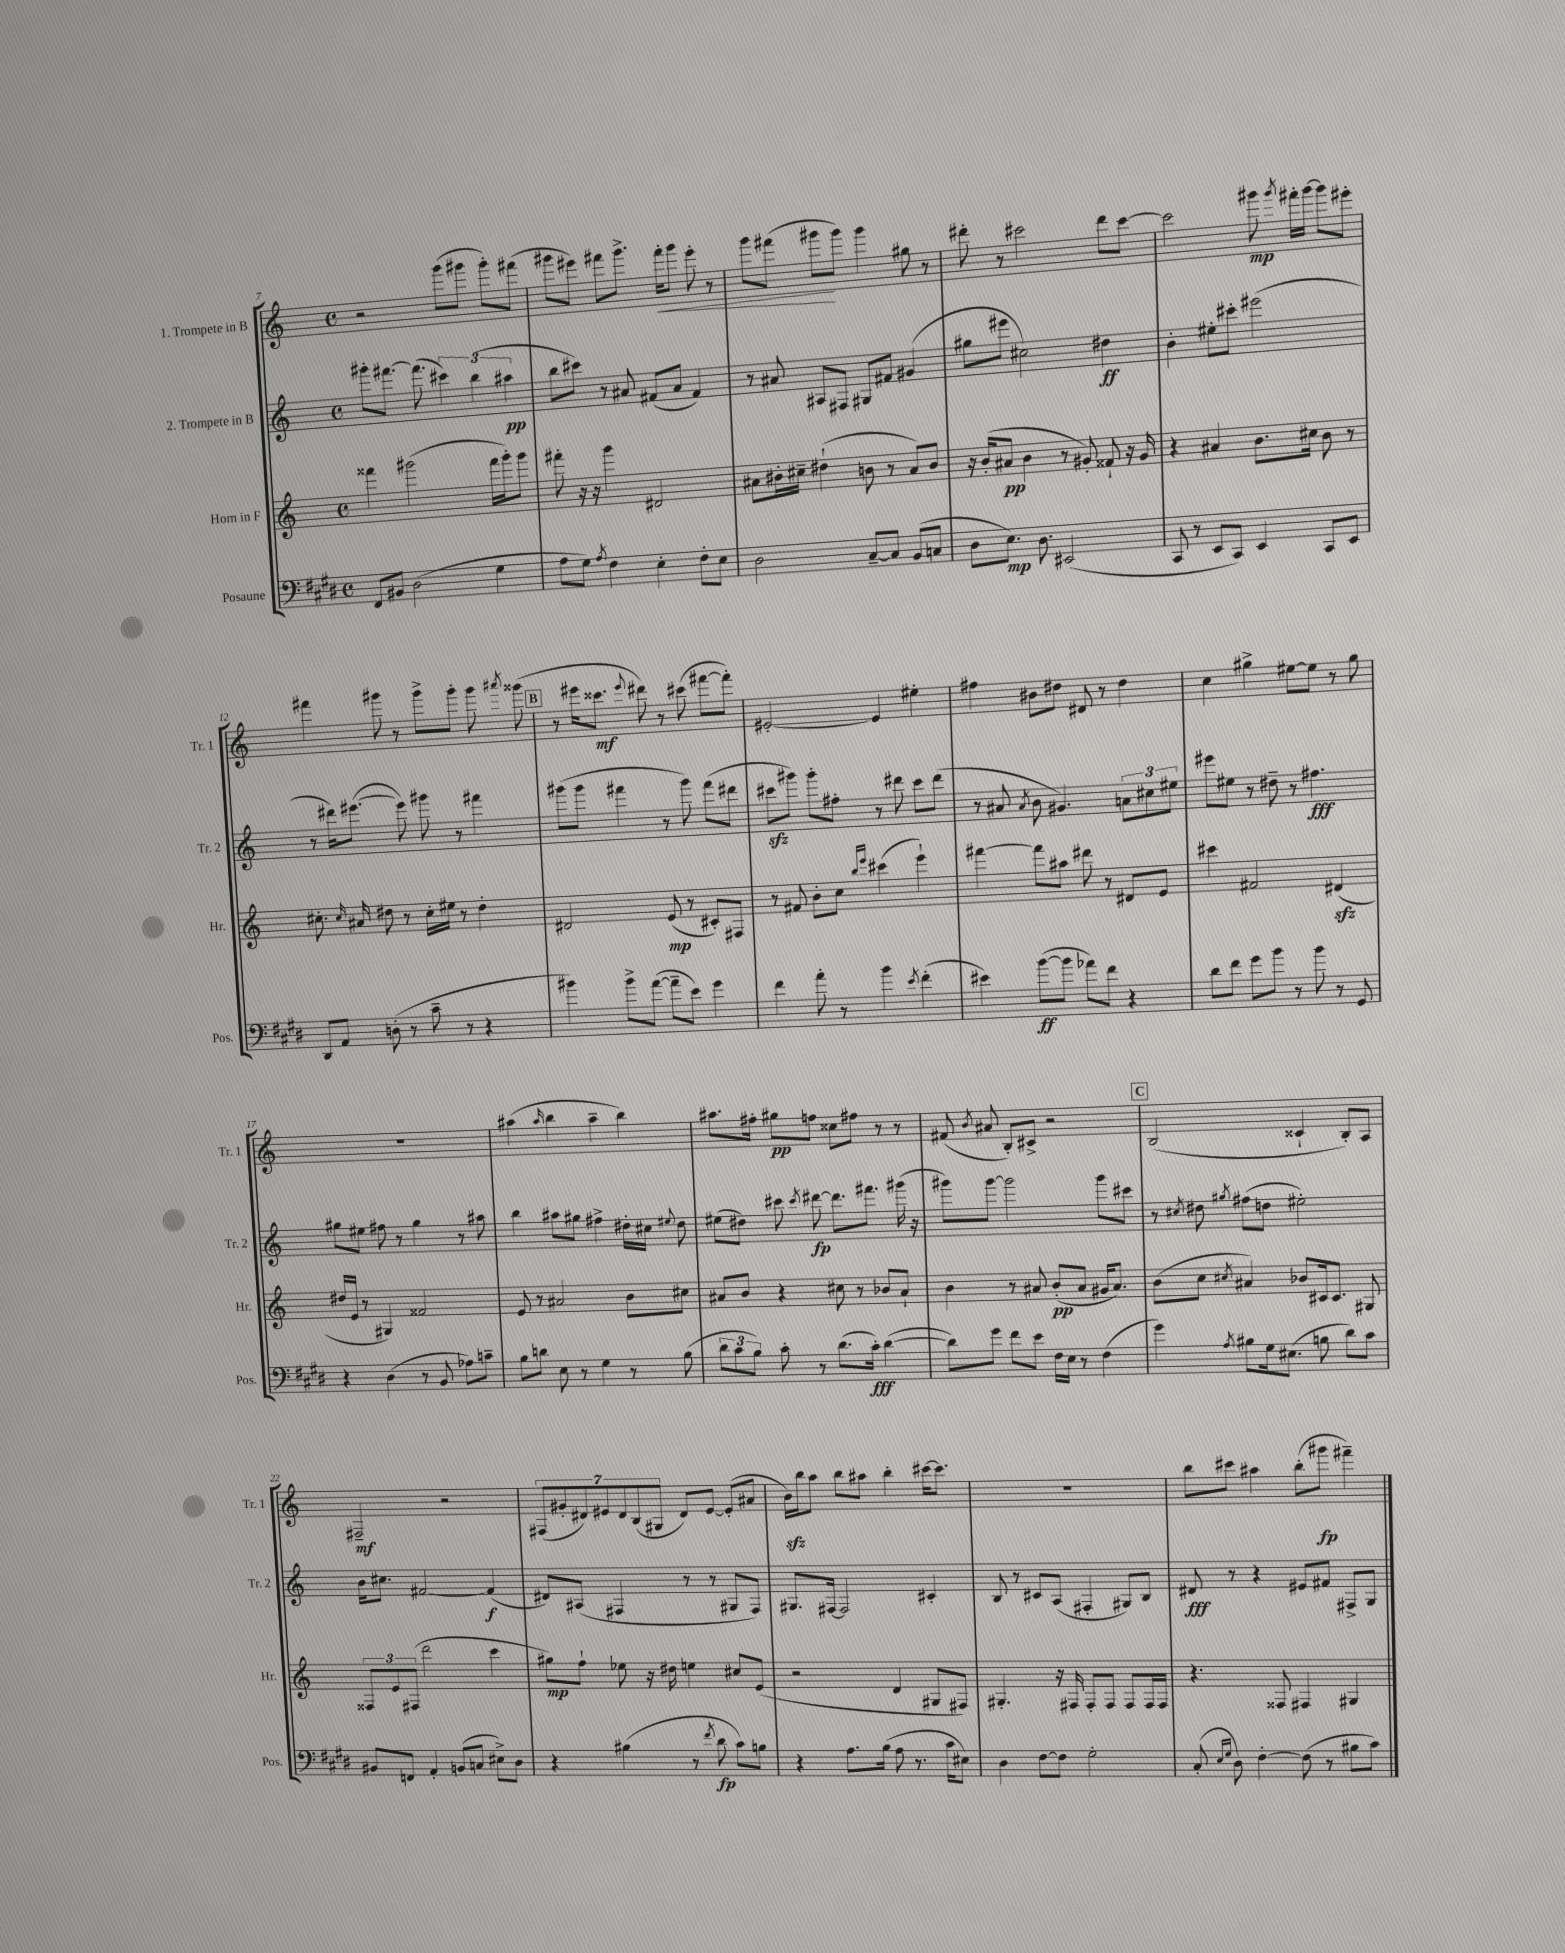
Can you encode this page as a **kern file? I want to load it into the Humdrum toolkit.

**kern	**dynam	**kern	**dynam	**kern	**dynam	**kern	**dynam
*part4	*part4	*part3	*part3	*part2	*part2	*part1	*part1
*staff4	*staff4	*staff3	*staff3	*staff2	*staff2	*staff1	*staff1
*I"Posaune	*	*I"Horn in F	*	*I"2. Trompete in B	*	*I"1. Trompete in B	*
*I'Pos.	*	*I'Hr.	*	*I'Tr. 2	*	*I'Tr. 1	*
*clefF4	*	*clefG2	*	*clefG2	*	*clefG2	*
*k[f#c#g#d#]	*	*k[]	*	*k[]	*	*k[]	*
*M4/4	*	*M4/4	*	*M4/4	*	*M4/4	*
*met(c)	*	*met(c)	*	*met(c)	*	*met(c)	*
=7	=7	=7	=7	=7	=7	=7	=7
8FF#/L	.	4fff##X\	.	8ggg#X'\L	.	2r	.
8BB#X/J	.	.	.	[8.fff#X\J	.	.	.
(2D#\	.	(2ggg#X\	.	.	.	.	.
.	.	.	.	(8.fff#\]	.	.	.
.	.	.	.	6ccc#X\)	.	(8ggg\L	.
.	.	.	.	.	.	8ggg#X\J	.
.	.	.	.	(6bb\	.	.	.
4G#\	.	16fff##\LL	.	.	.	8ggg#'\L)	.
.	.	16ggg#'\J)	.	.	.	.	.
.	.	.	.	6aa#X\	pp	.	.
.	.	8ggg#\J	.	.	.	(8fff#X\J	.
=8	=8	=8	=8	=8	=8	=8	=8
8A\L	.	8fff#X'\	.	8bb\L	.	8ggg#X\L	.
8G#\J)	.	16r	.	8ccc#X\J)	.	8eee#X\J)	.
.	.	16r	.	.	.	.	.
8qA/	.	.	.	.	.	.	.
4F#\	.	4ggg\	.	8r	.	8fff#X\L	.
.	.	.	.	8a#X/	.	8.ggg#^\J	.
4E'\	.	2d#X/	.	(8f#X/L	.	.	.
!	!	!	!	!	!	!	!LO:HP:b
.	.	.	.	.	.	16fff#'\KL	<
.	.	.	.	8a#/J	.	8ggg#\J	.
8F#'\L	.	.	.	4f#/)	.	8eee#'\	.
8E\J	.	.	.	.	.	8r	.
=9	=9	=9	=9	=9	=9	=9	=9
2D#\	.	8a#X\L	.	8r	.	8ggg\L	.
.	.	16b#X'\L	.	8a#X/	.	(8fff#X\J	.
.	.	16cc#X~\JJ	.	.	.	.	.
.	.	(4dd#X`\	.	8A#X/L	.	8ggg#X\L	.
.	.	.	.	8F#X/J	.	8ggg#\J)	[
[8C#~/L	.	8bn\	.	8G#X/L	.	4ggg#\	.
8C#/J]	.	8r	.	8f#X/J	.	.	.
(8BB/L	.	8a#/L)	.	(4g#X/	.	8gg#X\	.
8Cn/J	.	8b/J	.	.	.	8r	.
=10	=10	=10	=10	=10	=10	=10	=10
8D#\L	.	16r	.	8gg#X\L	.	8ddd#X'\	.
.	.	(16b'/KL	.	.	.	.	.
8.E\J)	mp	8a#X/J	pp	8eee#X\J	.	8r	.
.	.	4b\	.	2cc#X\)	.	2ccc#X\	.
8.D#\	.	.	.	.	.	.	.
(2EE#X/	.	8r	.	.	.	.	.
.	.	8g#X'/)	.	.	.	.	.
.	.	8f##X`/	.	4dd#X\	ff	8ddd#\L	.
.	.	16r	.	.	.	[8ccc#\J	.
.	.	16g#/	.	.	.	.	.
=11	=11	=11	=11	=11	=11	=11	=11
8CC#/	.	4r	.	4b'\	.	2ccc#\]	.
8r	.	.	.	.	.	.	.
8EE/L	.	4a#X/	.	8ee#X'\L	.	.	.
8CC#/J)	.	.	.	8ccc#X'\J	.	.	.
4EE/	.	8.b\L	.	(2eee#X\	.	8ggg#X\	mp
.	.	.	.	.	.	8qggg#/	.
.	.	.	.	.	.	16fff#X'\LL	.
.	.	16cc#X\Jk	.	.	.	[16ggg#\JJ	.
8CC#/L	.	8b\	.	.	.	8ggg#\L]	.
8EE/J	.	8r	.	.	.	8eee#X'\J	.
!!LO:LB:g=z
=12	=12	=12	=12	=12	=12	=12	=12
8DD#/L	.	8.cc#X'\	.	8r	.	4fff#X\	.
8AA/J	.	.	.	16ddd#X\KL)	.	.	.
.	.	16qqcc#/	.	.	.	.	.
.	.	16a#X/	.	([8.eee#X\J	.	.	.
(8Dn'\	.	8dd#X\	.	.	.	8ggg#X\	.
8r	.	8r	.	8eee#\])	.	8r	.
8c#~\	.	16cc#'\LL	.	8ggg#X\	.	8ggg#^\L	.
.	.	16ee#X\JJ	.	.	.	.	.
8r	.	8r	.	8r	.	8ggg#'\J	.
4r	.	4dd#'\	.	4fff#X\	.	8ggg#\	.
.	.	.	.	.	.	8qaaa#X/	.
.	.	.	.	.	.	(8ggg##X\	.
!!LO:REH:place=s1:t=B
=13	=13	=13	=13	=13	=13	=13	=13
4b#X\)	.	2d#X/	.	(8ggg#X\L	.	8r	.
.	.	.	.	8ggg#\J	.	16eee#X\KL	.
.	.	.	.	.	.	8.ccc##X\J	mf
8b#^\L	.	.	.	4fff#X\	.	.	.
.	.	.	.	.	.	8qqeee#/	.
([8a\J	.	.	.	.	.	8ddd#X\)	.
8a~\L]	.	(8e/	mp	8r	.	8r	.
8e\J)	.	8r	.	8ggg#\)	.	(8ccc#X\	.
4g#\	.	8c#X'/L)	.	(8fff#\L	.	[8fff#X\L	.
.	.	8F#X/J	.	8ddd#X\J	.	8fff#'\J])	.
=14	=14	=14	=14	=14	=14	=14	=14
4f#\	.	8r	.	8ccc#Xzz\L	.	[2e#X'/	.
.	.	8f#X/	.	8ggg#X\J)	.	.	.
8a'\	.	8b'\L	.	8ggg#'\L	.	.	.
8r	.	8cc\J	.	8ff#X'\J	.	.	.
.	.	16qqbb/LL	.	.	.	.	.
.	.	16qqeee/JJ	.	.	.	.	.
4b\	.	(4ccc#X\	.	8r	.	4e#/]	.
.	.	.	.	8ddd#X\	.	.	.
8qe/	.	.	.	.	.	.	.
(4f#'\	.	4eee`\)	.	8ccc#\L	.	4ee#X'\	.
.	.	.	.	(8ddd#\J	.	.	.
=15	=15	=15	=15	=15	=15	=15	=15
4e#X\)	.	[4fff#X\	.	8r	.	4ff#X\	.
.	.	.	.	8a#X/	.	.	.
.	.	.	.	8qa#/	.	.	.
([8b\L	ff	8fff#\L]	.	8b\	.	8b#X\L	.
8b\J]	.	8aa#X\J	.	4.g#X/)	.	8dd#X\J	.
8a-X\L)	.	8ddd#X\	.	.	.	8d#X/	.
8f#\J	.	8r	.	.	.	8r	.
4r	.	8d#X/L	.	12an\L	.	4dd#\	.
.	.	.	.	12cc#X\	.	.	.
.	.	8e/J	.	.	.	.	.
.	.	.	.	12ee#X\J	.	.	.
=16	=16	=16	=16	=16	=16	=16	=16
8d#\L	.	4ccc#X\	.	8eee#X\L	.	4cc\	.
8f#\J	.	.	.	8ee#X\J	.	.	.
8g#\L	.	2f#X/	.	8r	.	4gg#X^\	.
8b\J	.	.	.	8dd#X~\	.	.	.
8r	.	.	.	8r	.	[8ee#X\L	.
8b\	.	.	.	4.ff#X\	fff	8ee#\J]	.
8r	.	(4d#Xzz/	.	.	.	8r	.
8GG#/	.	.	.	.	.	8gg#\	.
!!LO:LB:g=z
=17	=17	=17	=17	=17	=17	=17	=17
4r	.	16dd#X/LL	.	8gg#X\L	.	1r	.
.	.	16e/JJ	.	.	.	.	.
.	.	8r	.	8ee#X\J	.	.	.
(4D#\	.	4G#X/)	.	8ff#X\	.	.	.
.	.	.	.	8r	.	.	.
8r	.	2f##X/	.	4gg#\	.	.	.
8BB/	.	.	.	.	.	.	.
8A-X\L)	.	.	.	8r	.	.	.
8cn~\J	.	.	.	8aa#X\	.	.	.
=18	=18	=18	=18	=18	=18	=18	=18
8B\L	.	8e/	.	4bb\	.	(4aa#X\	.
8dn\J	.	8r	.	.	.	.	.
.	.	.	.	.	.	16qqaa#/	.
8E\	.	2a#X/	.	8aa#X\L	.	4bb\	.
8r	.	.	.	8gg#X\J	.	.	.
4G#\	.	.	.	4ff#X^\	.	4aa#~\	.
8r	.	8b\L	.	16dd#X'\LL	.	4bb\)	.
.	.	.	.	16cc#X\JJ	.	.	.
.	.	.	.	8qqee#X/	.	.	.
(8B\	.	8cc#X\J	.	8dd#\	.	.	.
=19	=19	=19	=19	=19	=19	=19	=19
12d#\L	.	8a#X/L	.	(8ee#X\L	.	8.aa#X\L	.
12c#\	.	.	.	.	.	.	.
.	.	8b/J	.	8dd#X\J)	.	.	.
12B\J)	.	.	.	.	.	.	.
.	.	.	.	.	.	16ff#X'\Jk	.
8c#'\	.	4r	.	8ccc#X\	.	8gg#X\L	pp
.	.	.	.	8qccc#/	.	.	.
8r	.	.	.	[8ddd#X\	fp	8ffn\J	.
(8.d#\L	.	8cc#X\	.	8.ddd#\L]	.	8cc##X\L	.
.	.	8r	.	.	.	8ff#X\J	.
16c#'\Jk)	fff	.	.	8.fff#X\J	.	.	.
([4d#\	.	8b-X/L	.	.	.	8r	.
.	.	8a#`/J	.	(16ggg#X\	.	8r	.
.	.	.	.	16r	.	.	.
=20	=20	=20	=20	=20	=20	=20	=20
8d#\L])	.	4b\	.	8ggg#X\L)	.	(8f#X/	.
.	.	.	.	.	.	8qb/	.
8g#\J	.	.	.	[8ggg#\J	.	8a#X/	.
8f#\L	.	8r	.	2ggg#\]	.	8B'/L)	.
8e\J	.	8a#X/	.	.	.	8c#X^/J	.
16F#\LL	.	(8b'/L	pp	.	.	2r	.
16E\JJ	.	.	.	.	.	.	.
8r	.	8a#/J	.	.	.	.	.
(4F#\	.	16g#X/KL	.	8ggg#\L	.	.	.
.	.	8.a#/J)	.	.	.	.	.
.	.	.	.	8ccc#X\J	.	.	.
!!LO:REH:place=s1:t=C
=21	=21	=21	=21	=21	=21	=21	=21
4g#\)	.	(8b\L	.	8r	.	(2B/	.
.	.	.	.	8qcc#X/	.	.	.
.	.	8cc\J	.	8dd#X\	.	.	.
8qA/	.	8qcc#X/	.	8qgg#X/	.	.	.
8B#X\L	.	4a#X/)	.	(8ff#X\L	.	.	.
16G#\k	.	.	.	8ddn\J	.	.	.
(8.E#X\J	.	.	.	.	.	.	.
.	.	8b-X/L	.	2ee#X'\)	.	4c##X`/	.
8Bn\	.	16c#X/k	.	.	.	.	.
.	.	8.c#/J	.	.	.	.	.
8d#\L)	.	.	.	.	.	8B'/L)	.
8c#\J	.	8G#X/	.	.	.	8A/J	.
!!LO:LB:g=z
=22	=22	=22	=22	=22	=22	=22	=22
8BB#X/L	.	12F##X/L	.	16b\KL	.	2F#X~/	mf
.	.	.	.	8.cc#X\J	.	.	.
.	.	12e/	.	.	.	.	.
8FFn/J	.	.	.	.	.	.	.
.	.	(12F#X/J	.	.	.	.	.
4AA'/	.	2ddd\	.	[2f#X/	.	.	.
(8BBn/L	.	.	.	.	.	2r	.
8Cn/J	.	.	.	.	.	.	.
8E#X^\L)	.	4ccc\	.	(4f#/]	f	.	.
8D#\J	.	.	.	.	.	.	.
=23	=23	=23	=23	=23	=23	=23	=23
4r	.	8gg#X\L)	mp	8d#X/L)	.	(14F#X/L	.
.	.	.	.	.	.	14g#X'/	.
.	.	8ff`\J	.	(8A#X/J	.	.	.
.	.	.	.	.	.	14d#X/)	.
.	.	.	.	.	.	14e#X/	.
(4B#X\	.	8ee-X\	.	4F#X/	.	.	.
.	.	.	.	.	.	14d#/	.
.	.	.	.	.	.	(14B/	.
.	.	16r	.	.	.	.	.
.	.	.	.	.	.	14G#X/J	.
.	.	16dd#X\	.	.	.	.	.
8r	.	4een\	.	8r	.	8d#/L)	.
8qf#/	.	.	.	.	.	.	.
8d#\	fp	.	.	8r	.	[8e#/J	.
8c#\L)	.	8cc#X/L	.	8G#X/L	.	(8e#'/L]	.
8Bn\J	.	(8e/J	.	8F#/J)	.	8a#X/J	.
=24	=24	=24	=24	=24	=24	=24	=24
4r	.	2r	.	8.G#X/L	.	16bzz\LL)	.
.	.	.	.	.	.	16bb\J	.
.	.	.	.	.	.	8aa\J	.
.	.	.	.	[16F#X/Jk	.	.	.
8.A\L	.	.	.	2F#/]	.	8bb\L	.
.	.	.	.	.	.	8aa#X\J	.
(16B\Jk	.	.	.	.	.	.	.
8A\	.	4d/	.	.	.	4bb'\	.
8.r	.	.	.	.	.	.	.
.	.	8G#X/L	.	4c#X'/	.	[16ccc#X\KL	.
16c#\KL	.	.	.	.	.	8.ccc#\J]	.
8E#X\J)	.	8F#X/J)	.	.	.	.	.
=25	=25	=25	=25	=25	=25	=25	=25
4D#\	.	4.G#X'/	.	8B/	.	1r	.
.	.	.	.	8r	.	.	.
[8F#\L	.	.	.	8c#X/L	.	.	.
8F#\J]	.	16r	.	(8A/J	.	.	.
.	.	16F#X/	.	.	.	.	.
2G#'\	.	8F#'/L	.	4F#X'/	.	.	.
.	.	8F#/J	.	.	.	.	.
.	.	8F#/L	.	8G#X/L)	.	.	.
.	.	16F#/L	.	8B/J	.	.	.
.	.	16F#/JJ	.	.	.	.	.
=26	=26	=26	=26	=26	=26	=26	=26
(8C#'/	.	4.r	.	8d#X/	fff	8bb\L	.
16qqE/LL	.	.	.	.	.	.	.
16qqG#/JJ	.	.	.	.	.	.	.
8D#\)	.	.	.	8r	.	8ccc#X\J	.
[4F#'\	.	.	.	4r	.	4aa#X\	.
.	.	8F##X/	.	.	.	.	.
(8F#\]	.	4F#X/	.	8e#X/L	.	(8bb'\L	.
8r	.	.	.	8f#X/J	.	8ggg#X\J	fp
8B#X\L	.	4G#X/	.	8F#X^/L	.	4fff#X~\)	.
8c#\J)	.	.	.	8G/J	.	.	.
==	==	==	==	==	==	==	==
*-	*-	*-	*-	*-	*-	*-	*-
